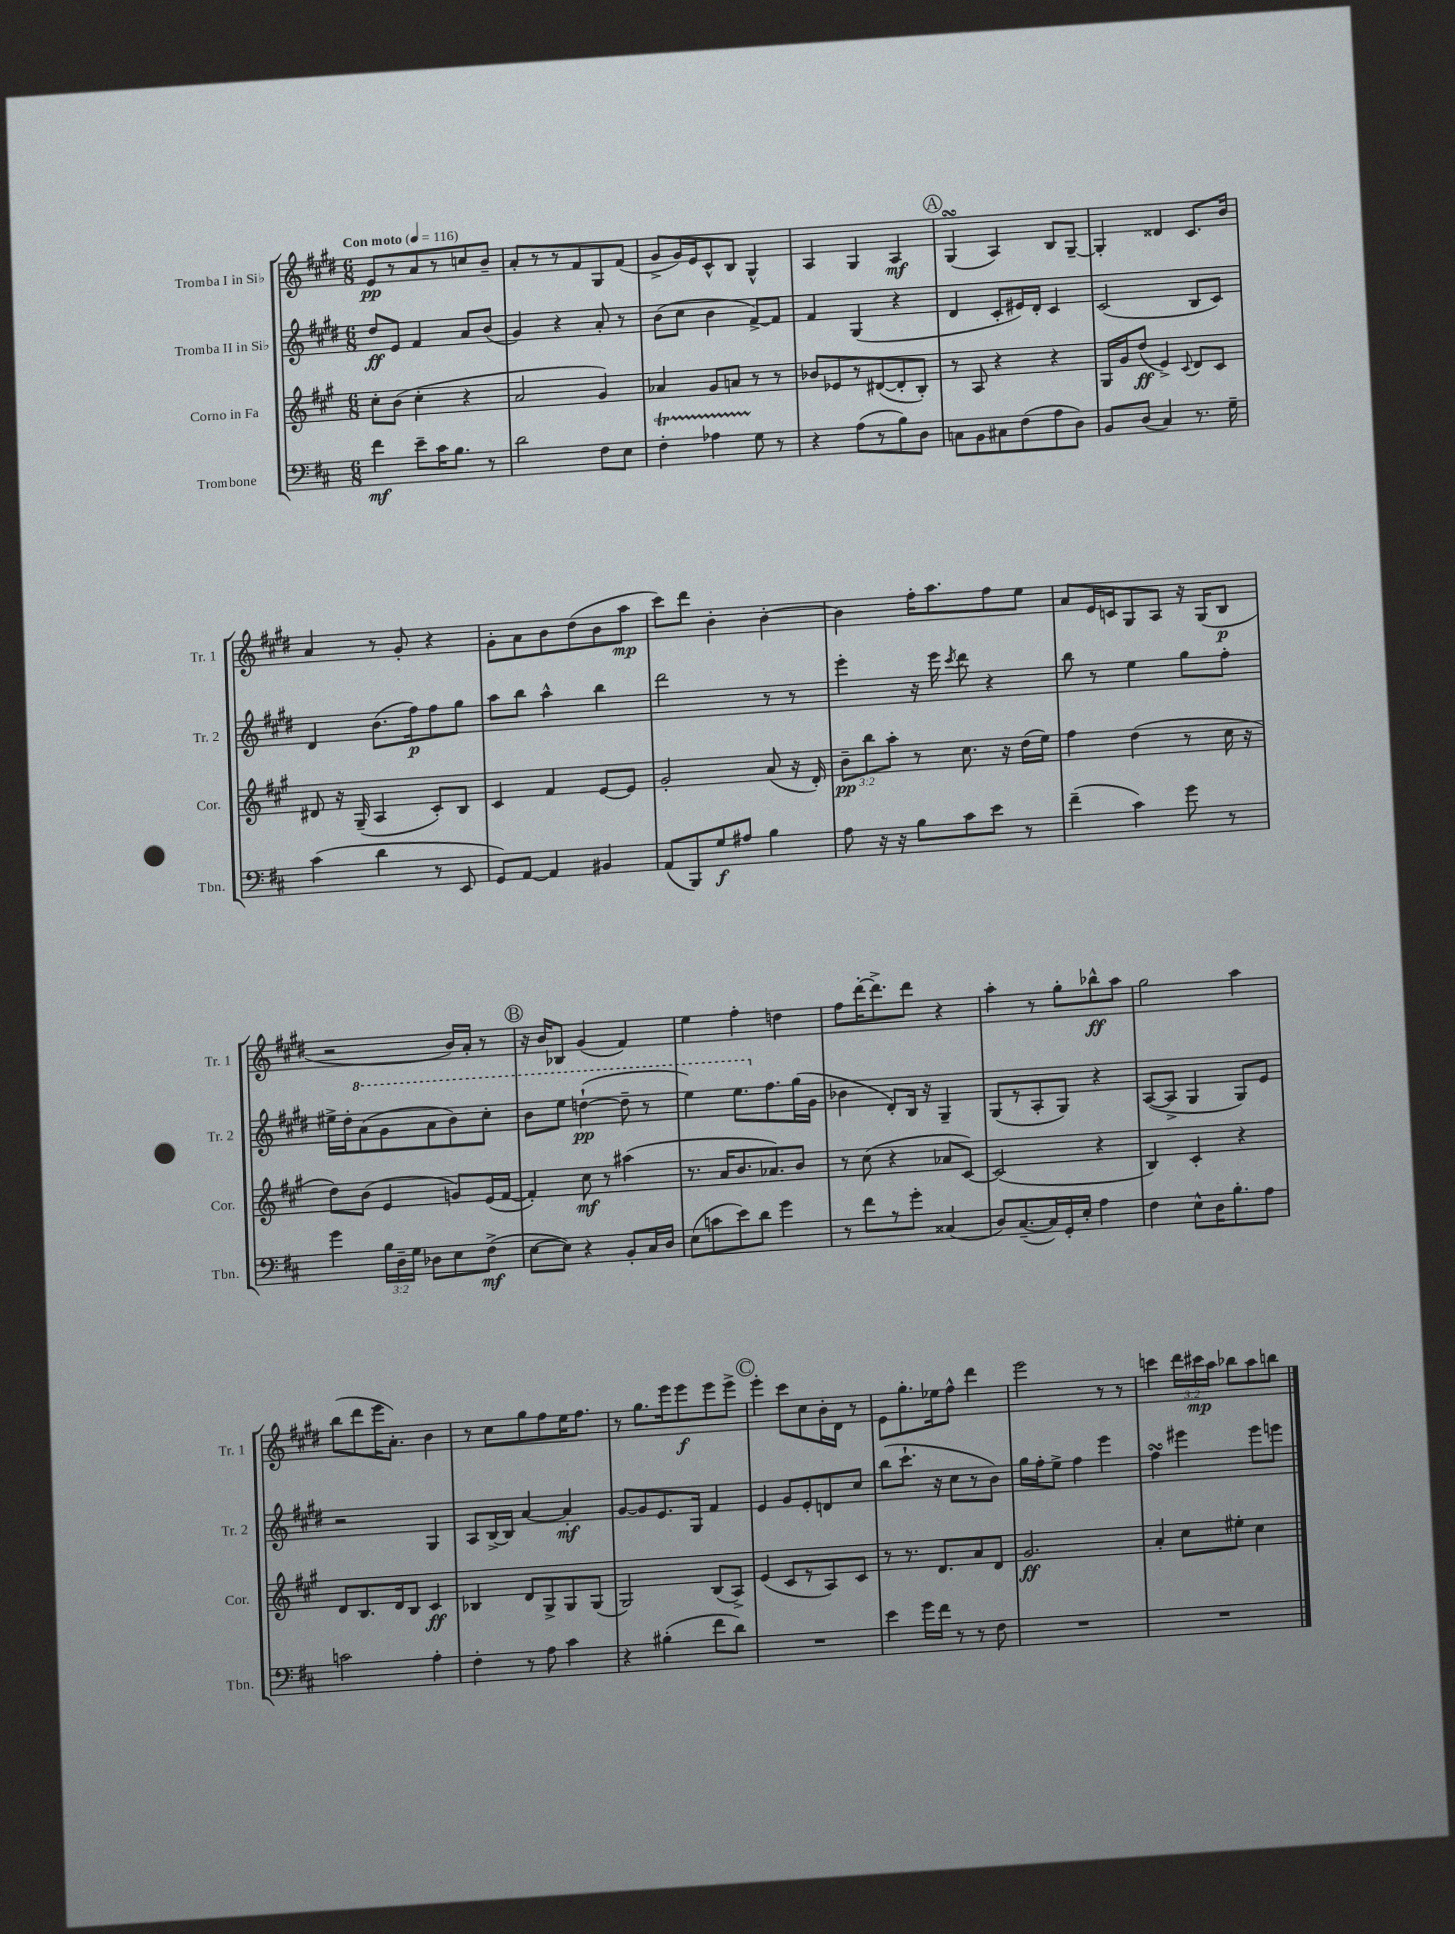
<<
\new StaffGroup <<
\new Staff = "s0" \with { instrumentName = "Tromba I in Sib" shortInstrumentName = "Tr. 1" } {
    \clef treble \key e \major \numericTimeSignature \time 6/8 \override Staff.TupletNumber.text = #tuplet-number::calc-fraction-text \tempo "Con moto" 4 = 116
    \autoBeamOff e'8[\pp r8 a'8 r8 c''8 b'8]-- |
    a'8[-. r8 r8 fis'8 gis8 fis'8]( |
    gis'8[-> gis'16) e'16 cis'8-^ b8] gis4-^ |
    a4 gis4 a4\mf |
    \mark \markup { \circle "A" } gis4\turn( a4) b8[ gis8]~-- |
    gis4-. disis'4 cis'8.[ b'16] |
    a'4 r8 gis'8-. r4 |
    gis'8[-. a'8 b'8 dis''8( b'8 a''8]\mp |
    cis'''8[) dis'''8] b'4-. b'4~-. |
    b'4 fis''16[-. a''8. fis''8 e''8] |
    a'8[ e'16 c'16 gis8 a8] r16 gis16[( b8]\p |
    r2 b'16[) a'16]-. r8 |
    \mark \markup { \circle "B" } r16 b'16[ bes8] gis'4( fis'4) |
    e''4 fis''4-. d''4 |
    fis''8[ dis'''16~-. dis'''8.-> dis'''8] r4 |
    a''4-. r8 gis''8[-. bes''8-^\ff a''8] |
    gis''2 a''4 |
    b''8[( dis'''8 e'''16 a'8.]-.) b'4 |
    r8 cis''8[ gis''8 fis''8 e''16 fis''8.] |
    r8 gis''8.[ e'''16 e'''8\f e'''8 e'''8]-> |
    \mark \markup { \circle "C" } e'''4-. cis'''8[ cis''8 b'16-. dis'16] r8 |
    e'8[ gis''8.-. ees''16 fis''8]-^ dis'''4 |
    e'''2 r8 r8 |
    c'''4 \tuplet 3/2 { dis'''16[ cis'''16\mp a''16] } bes''8[ a''8 b''8] \bar "|." |
}
\new Staff = "s1" \with { instrumentName = "Tromba II in Sib" shortInstrumentName = "Tr. 2" } {
    \clef treble \key e \major \numericTimeSignature \time 6/8
    \autoBeamOff dis''8[\ff e'8] fis'4 a'8[ b'8]( |
    gis'4) r4 a'8-. r8 |
    b'8[( cis''8] b'4 fis'8[~->) fis'8] |
    fis'4 gis4( r4 |
    \mark \markup { \circle "A" } dis'4 cis'8[-. eis'16) dis'16]-. cis'4 |
    cis'2( b8[ cis'8]) |
    dis'4 b'8.[( fis''16\p) fis''8 gis''8] |
    a''8[ b''8] a''4-^ b''4 |
    dis'''2 r8 r8 |
    e'''4-. r16 e'''16 \acciaccatura { cis'''8 } dis'''8 r4 |
    b''8 r8 e''4 gis''8[ fis''8]-. |
    eis''16[-> dis''16-. \ottava #1 a''8( gis''8 a''8 b''8) cis'''8]-. |
    \mark \markup { \circle "B" } b''8[ e'''8] d'''4~-!\pp( d'''8-- r8 |
    e'''4) e'''8.[ \ottava #0 fis''8. gis''16( gis'16] |
    bes'4 dis'8[-.) b16] r16 gis4-- |
    gis8[( r8 a8-. gis8]) r4 |
    a8[~( a8]-> gis4 gis8[) e'8] |
    r2 gis4 |
    a8[ b16~-> b16] a'4~ a'4-.\mf |
    gis'8[~ gis'8 e'8. gis16] fis'4 |
    \mark \markup { \circle "C" } e'4 gis'8[ e'8-. d'8 cis''8] |
    b''8[( cis'''8.]-! r16 cis''8[ r8 b'8]) |
    gis''16[ fis''16-. e''8]-> fis''4 e'''4 |
    fis''4\turn eis'''4 eis'''8[ e'''8] \bar "|." |
}
\new Staff = "s2" \with { instrumentName = "Corno in Fa" shortInstrumentName = "Cor." } {
    \clef treble \key a \major \numericTimeSignature \time 6/8 \override Staff.TupletNumber.text = #tuplet-number::calc-fraction-text
    \autoBeamOff cis''8[-. b'8]( cis''4-. r4 |
    a'2 gis'4) |
    aes'4 gis'8[ a'8] r8 r8 |
    bes'8[ ees'8 r8 dis'8~( dis'8-. b8]-.) |
    \mark \markup { \circle "A" } r8 a8 r4 r4 |
    gis16[ gis'16 d''8]\ff( e'4->) \appoggiatura { cis'8 } d'8[ cis'8] |
    dis'8 r16 gis16--( a4 cis'8[-.) b8] |
    cis'4 fis'4 e'8[~ e'8] |
    gis'2-. a'8( r16 d'16-.) |
    \tuplet 3/2 { b'8[--\pp b''8 a''8]-. } r8 cis''8. r16 d''16[( e''16]) |
    fis''4 d''4( r8 cis''16 r16 |
    d''8[) b'8]( e'4 g'8[) e'16( fis'16]~ |
    \mark \markup { \circle "B" } fis'4-.) cis''8\mf r8 ais''4( |
    r8. a'16[ b'8. aes'8.) b'8] |
    r8 cis''8( r4 aes'8[ cis'8]~) |
    cis'2( r4 |
    b4) cis'4-. r4 |
    d'8[ b8. d'16 b8] cis'4\ff |
    bes4 d'8[ gis8-> gis8 gis8]( |
    gis2) b8[( a8]->) |
    \mark \markup { \circle "C" } e'4( cis'8[ r8 a8) cis'8] |
    r8 r8. d'8.[ a'8 d'8] |
    gis'2.\ff |
    a'4-. cis''8[ eis''8]-. cis''4 \bar "|." |
}
\new Staff = "s3" \with { instrumentName = "Trombone" shortInstrumentName = "Tbn." } {
    \clef bass \key d \major \numericTimeSignature \time 6/8 \override Staff.TupletNumber.text = #tuplet-number::calc-fraction-text
    \autoBeamOff fis'4\mf e'8[-- cis'16 b8.] r8 |
    d'2 fis8[ e8] |
    fis4-.\startTrillSpan aes4 g8\stopTrillSpan r8 |
    r4 a8[( r8 b8) d8] |
    \mark \markup { \circle "A" } c8[ b,8 cis8 fis8( a8 d8]) |
    b,8[ d8]( cis4) r8. g16-- |
    cis'4( d'4 r8 e,8 |
    g,8[) a,8]~ a,4 bis,4 |
    a,8[( b,,8) g8\f ais8] b4 |
    a8 r16 r16 b8[ cis'8 e'8] r8 |
    fis'4--( cis'4) g'8 r8 |
    g'4 \tuplet 3/2 { b16[ d16-- g16] } des8[ e8 fis8]->\mf( |
    \mark \markup { \circle "B" } e8[~ e8]) r4 b,8[-. cis16 d16] |
    e8[( c'8 e'8) d'8] g'4 |
    r8 fis'8[ r8 g'8]-. cisis4( |
    d8[) cis8.~--( cis16) g,16-. e16]-. a4 |
    fis4 e8[-^ d16 b8.-. a8] |
    c'2 a4-. |
    fis4-. r8 a8 cis'4 |
    r4 bis4-.( fis'8[ d'8]) |
    \mark \markup { \circle "C" } R2. |
    e'4 g'16[ fis'16] r8 r8 fis8 |
    R2. |
    R2. \bar "|." |
}
>>
>>
\layout { \context { \Score \remove "Bar_number_engraver" } }
